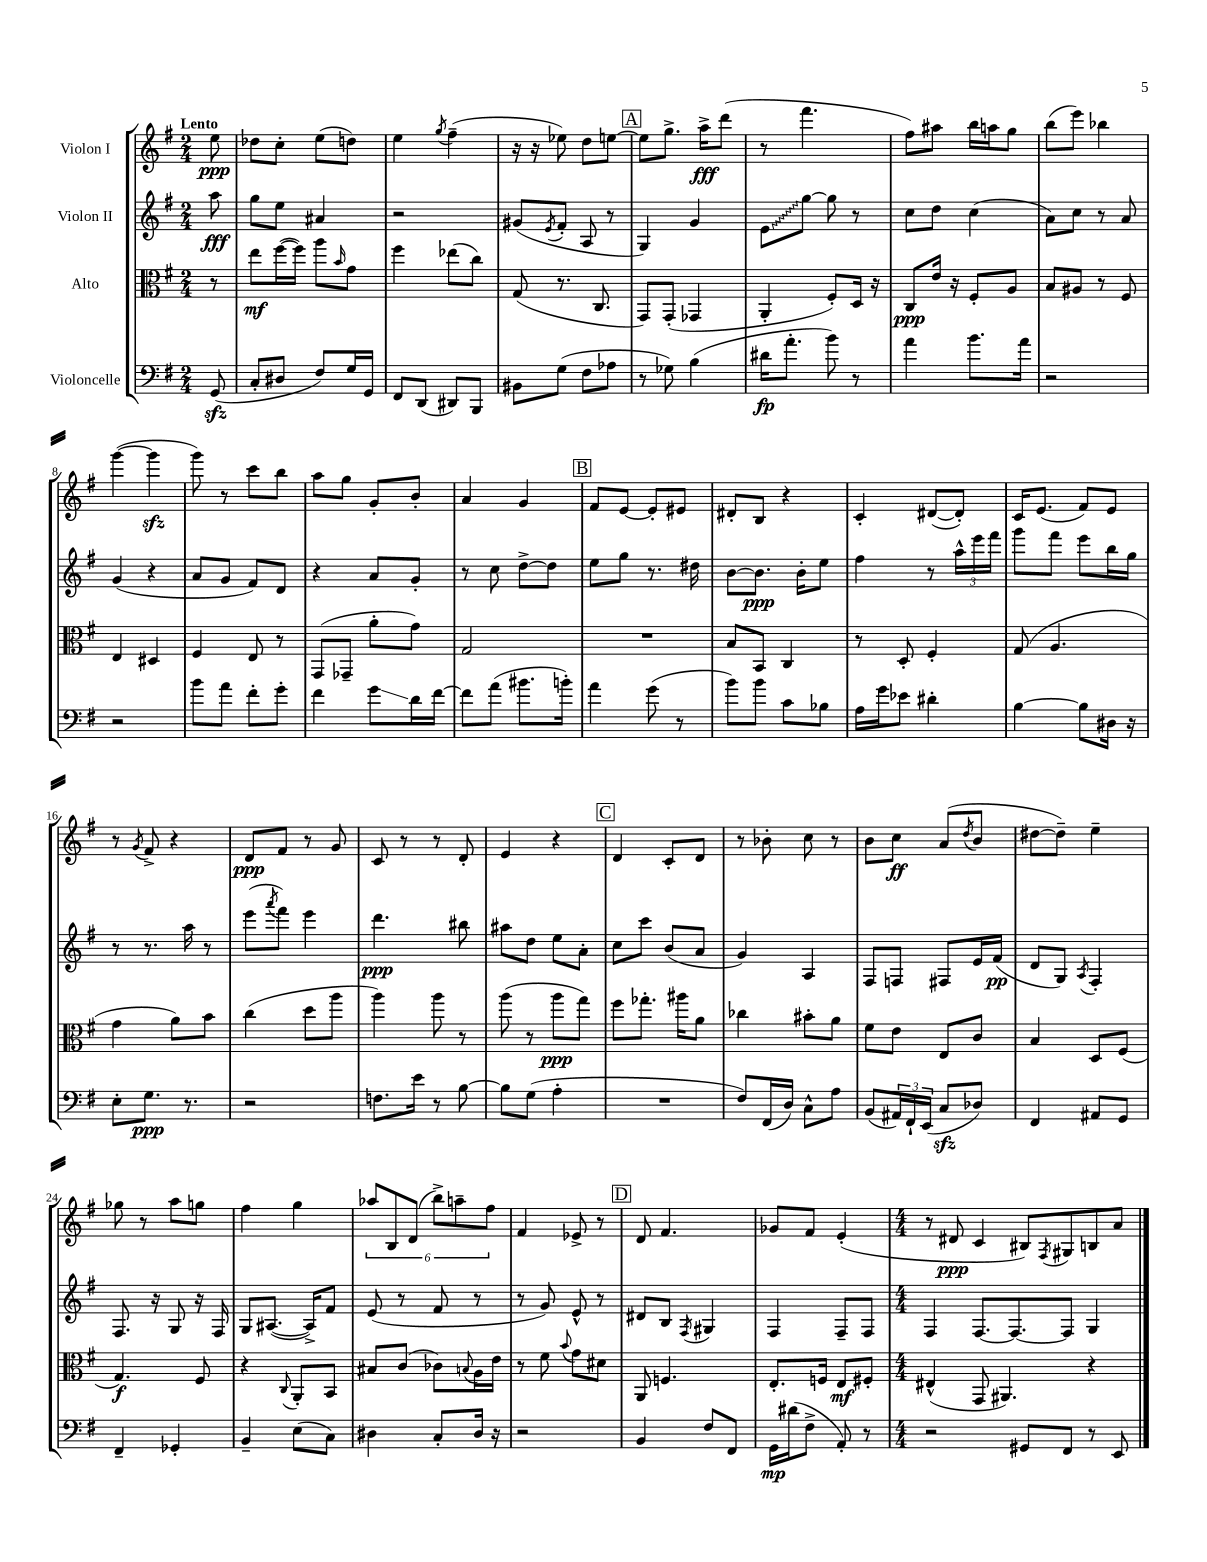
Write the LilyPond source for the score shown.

<<
\new StaffGroup <<
\new Staff = "s0" \with { instrumentName = "Violon I" } {
    \clef treble \key g \major \numericTimeSignature \time 2/4 \partial 8 \tempo "Lento"
    e''8\ppp |
    des''8 c''8-. e''8( d''8) |
    e''4 \acciaccatura { g''8 } fis''4--( |
    r16 r16 ees''8) d''8 e''8~ |
    \mark \markup { \box "A" } e''8 g''8.-> a''16->\fff d'''8( |
    r8 fis'''4. |
    fis''8) ais''8 b''16 a''16 g''8 |
    b''8( e'''8) bes''4 |
    g'''4~( g'''4\sfz |
    g'''8) r8 c'''8 b''8 |
    a''8 g''8 g'8-. b'8-. |
    a'4 g'4 |
    \mark \markup { \box "B" } fis'8 e'8~ e'8-. eis'8 |
    dis'8-. b8 r4 |
    c'4-. dis'8~( dis'8-.) |
    c'16 e'8.( fis'8) e'8 |
    r8 \acciaccatura { g'8 } fis'8-> r4 |
    d'8\ppp fis'8 r8 g'8 |
    c'8 r8 r8 d'8-. |
    e'4 r4 |
    \mark \markup { \box "C" } d'4 c'8-. d'8 |
    r8 bes'8-. c''8 r8 |
    b'8 c''8\ff a'8( \acciaccatura { d''8 } b'8 |
    dis''8~ dis''8--) e''4-- |
    ges''8 r8 a''8 g''8 |
    fis''4 g''4 |
    \tuplet 6/4 { aes''8 b8 d'8( b''8->) a''8-- fis''8 } |
    fis'4 ees'8-> r8 |
    \mark \markup { \box "D" } d'8 fis'4. |
    ges'8 fis'8 e'4-.( |
    \numericTimeSignature \time 4/4 r8 dis'8\ppp c'4 bis8) \acciaccatura { fis8 } gis8 b8 a'8 \bar "|." |
}
\new Staff = "s1" \with { instrumentName = "Violon II" } {
    \clef treble \key g \major \numericTimeSignature \time 2/4 \partial 8
    a''8\fff |
    g''8 e''8 ais'4 |
    r2 |
    gis'8( \acciaccatura { e'8 } fis'8-. a8 r8 |
    \mark \markup { \box "A" } g4) g'4 |
    \once \override Glissando.style = #'zigzag e'8\glissando g''8~ g''8 r8 |
    c''8 d''8 c''4( |
    a'8) c''8 r8 a'8 |
    g'4( r4 |
    a'8 g'8 fis'8) d'8 |
    r4 a'8 g'8-. |
    r8 c''8 d''8~-> d''8 |
    \mark \markup { \box "B" } e''8 g''8 r8. dis''16 |
    b'8~ b'8.\ppp b'16-. e''8 |
    fis''4 r8 \tuplet 3/2 { a''16-^ e'''16 fis'''16 } |
    g'''8 fis'''8 e'''8 b''16 g''16 |
    r8 r8. a''16 r8 |
    e'''8( \acciaccatura { a'''8 } fis'''8) e'''4 |
    d'''4.\ppp bis''8 |
    ais''8 d''8 e''8 a'8-. |
    \mark \markup { \box "C" } c''8 c'''8 b'8( a'8 |
    g'4) a4 |
    fis8 f8 fis8 e'16 fis'16\pp( |
    d'8 g8) \acciaccatura { a8 } fis4-. |
    fis8. r16 g8 r16 fis16 |
    g8 ais8.~( ais16->) fis'8 |
    e'8( r8 fis'8 r8 |
    r8 g'8) e'8-^ r8 |
    \mark \markup { \box "D" } dis'8 b8 \acciaccatura { fis8 } gis4 |
    fis4 fis8-- fis8 |
    \numericTimeSignature \time 4/4 fis4 fis8.~ fis8.~ fis8 g4 \bar "|." |
}
\new Staff = "s2" \with { instrumentName = "Alto" } {
    \clef alto \key g \major \numericTimeSignature \time 2/4 \partial 8
    r8 |
    e''8\mf fis''16~( fis''16) a''8 \grace { b'16 } g'8 |
    fis''4 ees''8( c''8) |
    g8( r8. c8. |
    \mark \markup { \box "A" } g,8) g,8-.( ges,4 |
    a,4-. fis8-.) d16 r16 |
    c8\ppp e'16 r16 fis8-. a8 |
    b8 ais8 r8 fis8 |
    e4 dis4 |
    fis4 e8 r8 |
    g,8( ges,8-- a'8-. g'8) |
    g2 |
    \mark \markup { \box "B" } R2 |
    b8 b,8 c4 |
    r8 d8-. fis4-. |
    g8( a4. |
    g'4 a'8) b'8 |
    c''4( d''8 a''8 |
    a''4) a''8 r8 |
    a''8( r8 a''8\ppp g''8) |
    \mark \markup { \box "C" } fis''8 ges''8.-. ais''16 a'8 |
    ces''4 bis'8-. a'8 |
    fis'8 e'8 e8 c'8 |
    b4 d8 fis8( |
    g4.\f) fis8 |
    r4 \appoggiatura { c8 } a,8-. b,8 |
    bis8 c'8( ces'8) \appoggiatura { b8 } a16 e'16 |
    r8 fis'8 \appoggiatura { b'8 } g'8 dis'8 |
    \mark \markup { \box "D" } a,8 f4. |
    e8.-. f16 e8\mf fis8-. |
    \numericTimeSignature \time 4/4 eis4-^( g,8 ais,4.) r4 \bar "|." |
}
\new Staff = "s3" \with { instrumentName = "Violoncelle" } {
    \clef bass \key g \major \numericTimeSignature \time 2/4 \partial 8
    g,8\sfz( |
    c8-. dis8 fis8) g16 g,16 |
    fis,8 d,8( dis,8) b,,8 |
    bis,8 g8( fis8 aes8 |
    \mark \markup { \box "A" } r8 ges8) b4( |
    dis'16\fp a'8.-. b'8) r8 |
    a'4 b'8. a'16 |
    r2 |
    r2 |
    b'8 a'8 fis'8-. g'8-. |
    fis'4 g'8\glissando d'16 fis'16~ |
    fis'8 a'8( bis'8. b'16-.) |
    \mark \markup { \box "B" } a'4 g'8( r8 |
    b'8) b'8 c'8 bes8 |
    a16 g'16 ees'8 dis'4-. |
    b4~ b8 dis16 r16 |
    e8-. g8.\ppp r8. |
    r2 |
    f8. e'16 r8 b8~ |
    b8 g8( a4-. |
    \mark \markup { \box "C" } R2 |
    fis8) fis,16( d16) c8-^ a8 |
    b,8( \tuplet 3/2 { ais,16) fis,16-! e,16( } c8\sfz des8) |
    fis,4 ais,8 g,8 |
    fis,4-- ges,4-. |
    b,4-- e8( c8) |
    dis4 c8-. dis16 r16 |
    r2 |
    \mark \markup { \box "D" } b,4 fis8 fis,8 |
    g,16\mp dis'16( fis8-> a,8-.) r8 |
    \numericTimeSignature \time 4/4 r2 gis,8 fis,8 r8 e,8 \bar "|." |
}
>>
>>
